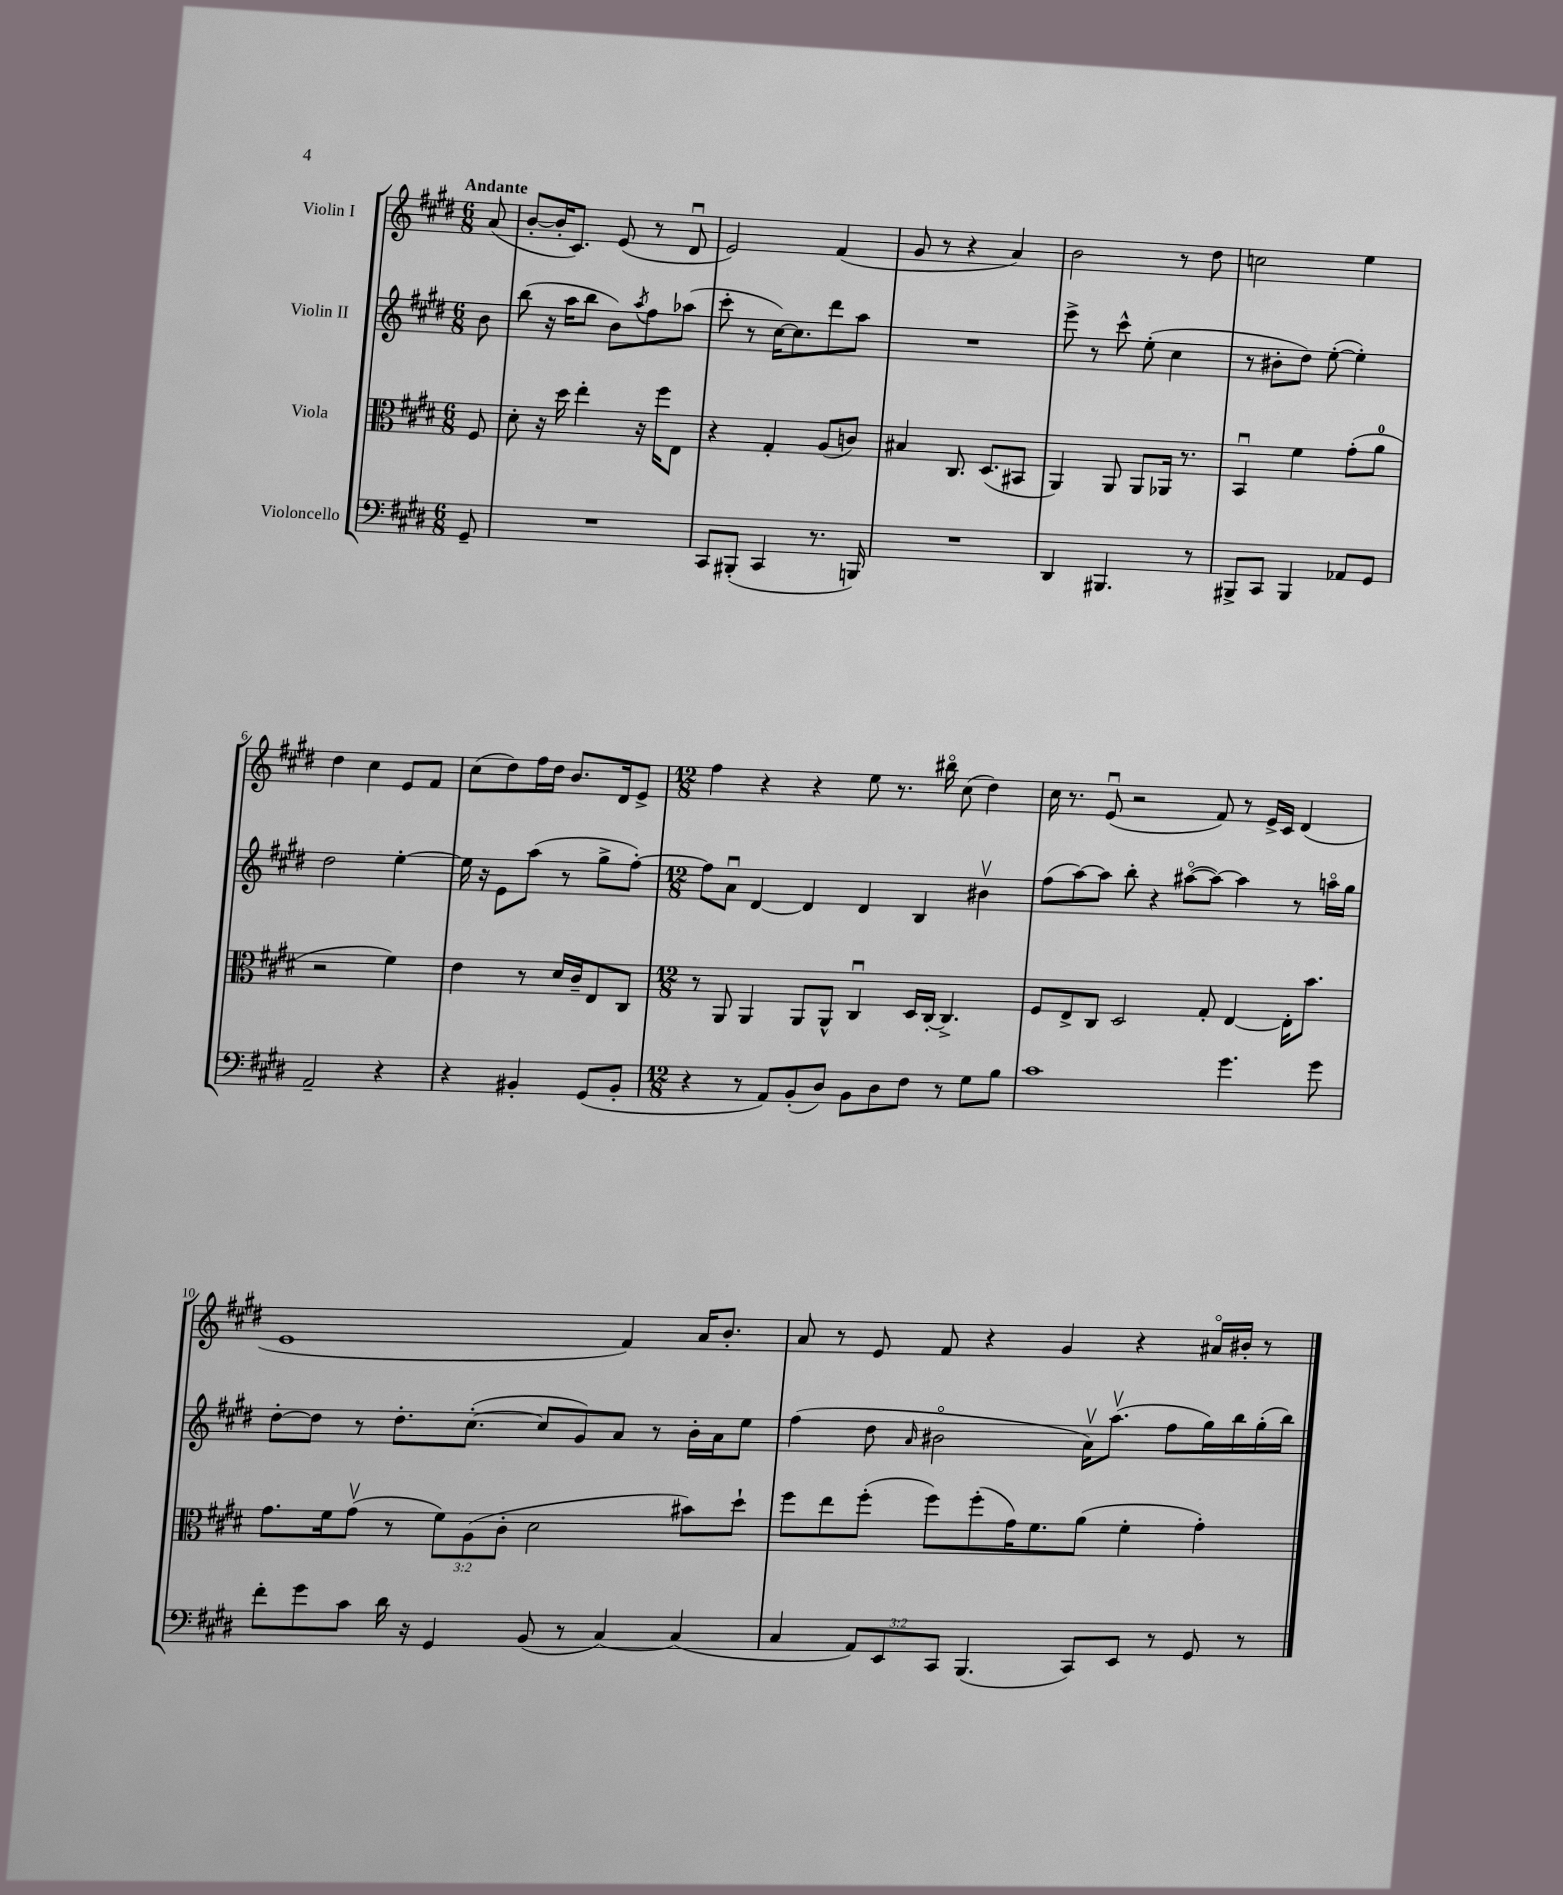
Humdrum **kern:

**kern	**kern	**kern	**kern
*part4	*part3	*part2	*part1
*staff4	*staff3	*staff2	*staff1
*I"Violoncello	*I"Viola	*I"Violin II	*I"Violin I
*clefF4	*clefC3	*clefG2	*clefG2
*k[f#c#g#d#]	*k[f#c#g#d#]	*k[f#c#g#d#]	*k[f#c#g#d#]
*M6/8	*M6/8	*M6/8	*M6/8
=	=	=	=
!	!	!	!LO:TX:a:B:t=Andante
8GG#~/	8F#/	8b\	(8a/
=1	=1	=1	=1
2.r	8d#'\	(8bb\	[8b'/L
.	16r	16r	16b'/K]
.	16dd#\	16aa\KL	8.c#/J)
.	4ee'\	8bb\J	.
.	.	8b\L)	(8e/
.	.	8qaa/	.
.	16r	8ff#\	8r
.	16ff#\KL	.	.
.	8E\J	(8aa-X\J	8d#u/
=2	=2	=2	=2
8CC#/L	4r	8ccc#'\	2e/)
(8BBB#X'/J	.	8r	.
4CC#/	4G#'/	[16cc#\KL)	.
.	.	8.cc#\]	.
8.r	(8A/L	8ddd#\	(4f#/
.	8cn/J)	8aa\J	.
16BBBn/)	.	.	.
=3	=3	=3	=3
2.r	4B#X/	2.r	8g#/
.	.	.	8r
.	8.C#/	.	4r
.	(8.D#/L	.	.
.	.	.	4a/)
.	8BB#X/J	.	.
=4	=4	=4	=4
4DD#/	4AA/)	8eee^\	2b\
.	.	8r	.
4.BBB#X/	8AA/	8ccc#^^\	.
.	8AA/L	(8ee'\	.
.	16AA-X/Jk	4cc#\	8r
.	8.r	.	.
8r	.	.	8dd#\
=5	=5	=5	=5
8BBB#X^/L	4BBu/	8r	2ccn\
8CC#/J	.	8b#X'\L	.
4BBB#/	4f#\	8dd#\J)	.
.	.	([8ee'\	.
8AA-X/L	(8g#'\L	4ee'\])	4ee\
8GG#/J	8a\J	.	.
!!LO:LB:g=z
=6	=6	=6	=6
2AA~/	2r	2dd#\	4dd#\
.	.	.	4cc#\
4r	4f#\)	[4ee'\	8e/L
.	.	.	8f#/J
=7	=7	=7	=7
4r	4e\	16ee\]	(8cc#\L
.	.	16r	.
.	.	8e\L	8dd#\)
4BB#X'/	8r	(8aa\J	16ff#\L
.	.	.	16dd#\JJ
.	16d#/LL	8r	8.b/L
.	16c#~/J	.	.
(8GG#/L	8E/	8gg#^\L	.
.	.	.	16d#/k
8BB#'/J	8C#/J	[8ff#'\J)	8e^/J
=8	=8	=8	=8
*M12/8	*M12/8	*M12/8	*M12/8
4r	8r	8ff#\L]	4ff#\
.	8AA/	8au\J	.
8r	4AA/	[4d#/	4r
8AA/L)	.	.	.
(8BB'/	8AA/L	4d#/]	4r
8D#/J)	8AA^^/J	.	.
8BB\L	4C#u/	4d#/	8ee\
8D#\	.	.	8.r
8F#\J	16D#/LL	4B/	.
.	[16C#'/JJ	.	16bb#X\
8r	4.C#^/]	.	(8cc#\
8G#\L	.	4b#Xv\	4dd#\)
8B\J	.	.	.
=9	=9	=9	=9
1c#	8F#/L	(8ff#\L	16cc#\
.	.	.	8.r
.	8E^/	[8aa\)	.
.	8C#/J	8aa\J]	(8eu/
.	2D#/	8bb'\	2r
.	.	4r	.
.	.	([8aa#X\L	.
.	8G#'/	8aa#\J_)	8f#/)
4.g#\	[4E/	4aa#\]	8r
.	.	.	16e^/LL
.	.	.	16c#/JJ
.	16E'\KL]	8r	(4d#/
.	8.b\J	.	.
8g#\	.	16aan\LL	.
.	.	16gg#\JJ	.
!!LO:LB:g=z
=10	=10	=10	=10
8f#'\L	8.g#\L	[8dd#'\L	1e
8g#\	.	8dd#\J]	.
.	16f#\k	.	.
8c#\J	(8g#v\J	8r	.
16d#\	8r	8.dd#'\L	.
16r	.	.	.
4GG#/	12f#\L)	.	.
.	.	([8.cc#'\J	.
.	(12A\	.	.
.	12c#'\J	.	.
(8BB/	2d#\	8cc#/L]	.
8r	.	8g#/)	.
[4C#/)	.	8a/J	4f#/)
.	.	8r	.
(4C#/]	8b#X\L)	16b'\LL	16a/KL
.	.	16a\J	8.b'/J
.	8dd#`\J	8ee\J	.
=11	=11	=11	=11
4C#/	8ff#\L	(4ff#\	8a/
.	8ee\	.	8r
12AA/L)	(8ff#'\J	8dd#\	8e/
12EE/	.	.	.
.	.	16qqa/	.
.	8ff#\L)	2b#X\	8f#/
12CC#/J	.	.	.
(4.BBB/	(8ff#'\	.	4r
.	16g#\K)	.	.
.	8.f#\	.	.
.	.	.	4g#/
8CC#/L)	(8a\J	16av\KL)	.
.	.	(8.aav\J	.
8EE/J	4f#'\	.	4r
8r	.	8ff#\L	.
8GG#/	4g#'\)	16gg#\L)	16a#X/LL
.	.	16bb\	16b#X'/JJ
8r	.	(16gg#'\	8r
.	.	16bb\JJ)	.
==	==	==	==
*-	*-	*-	*-
